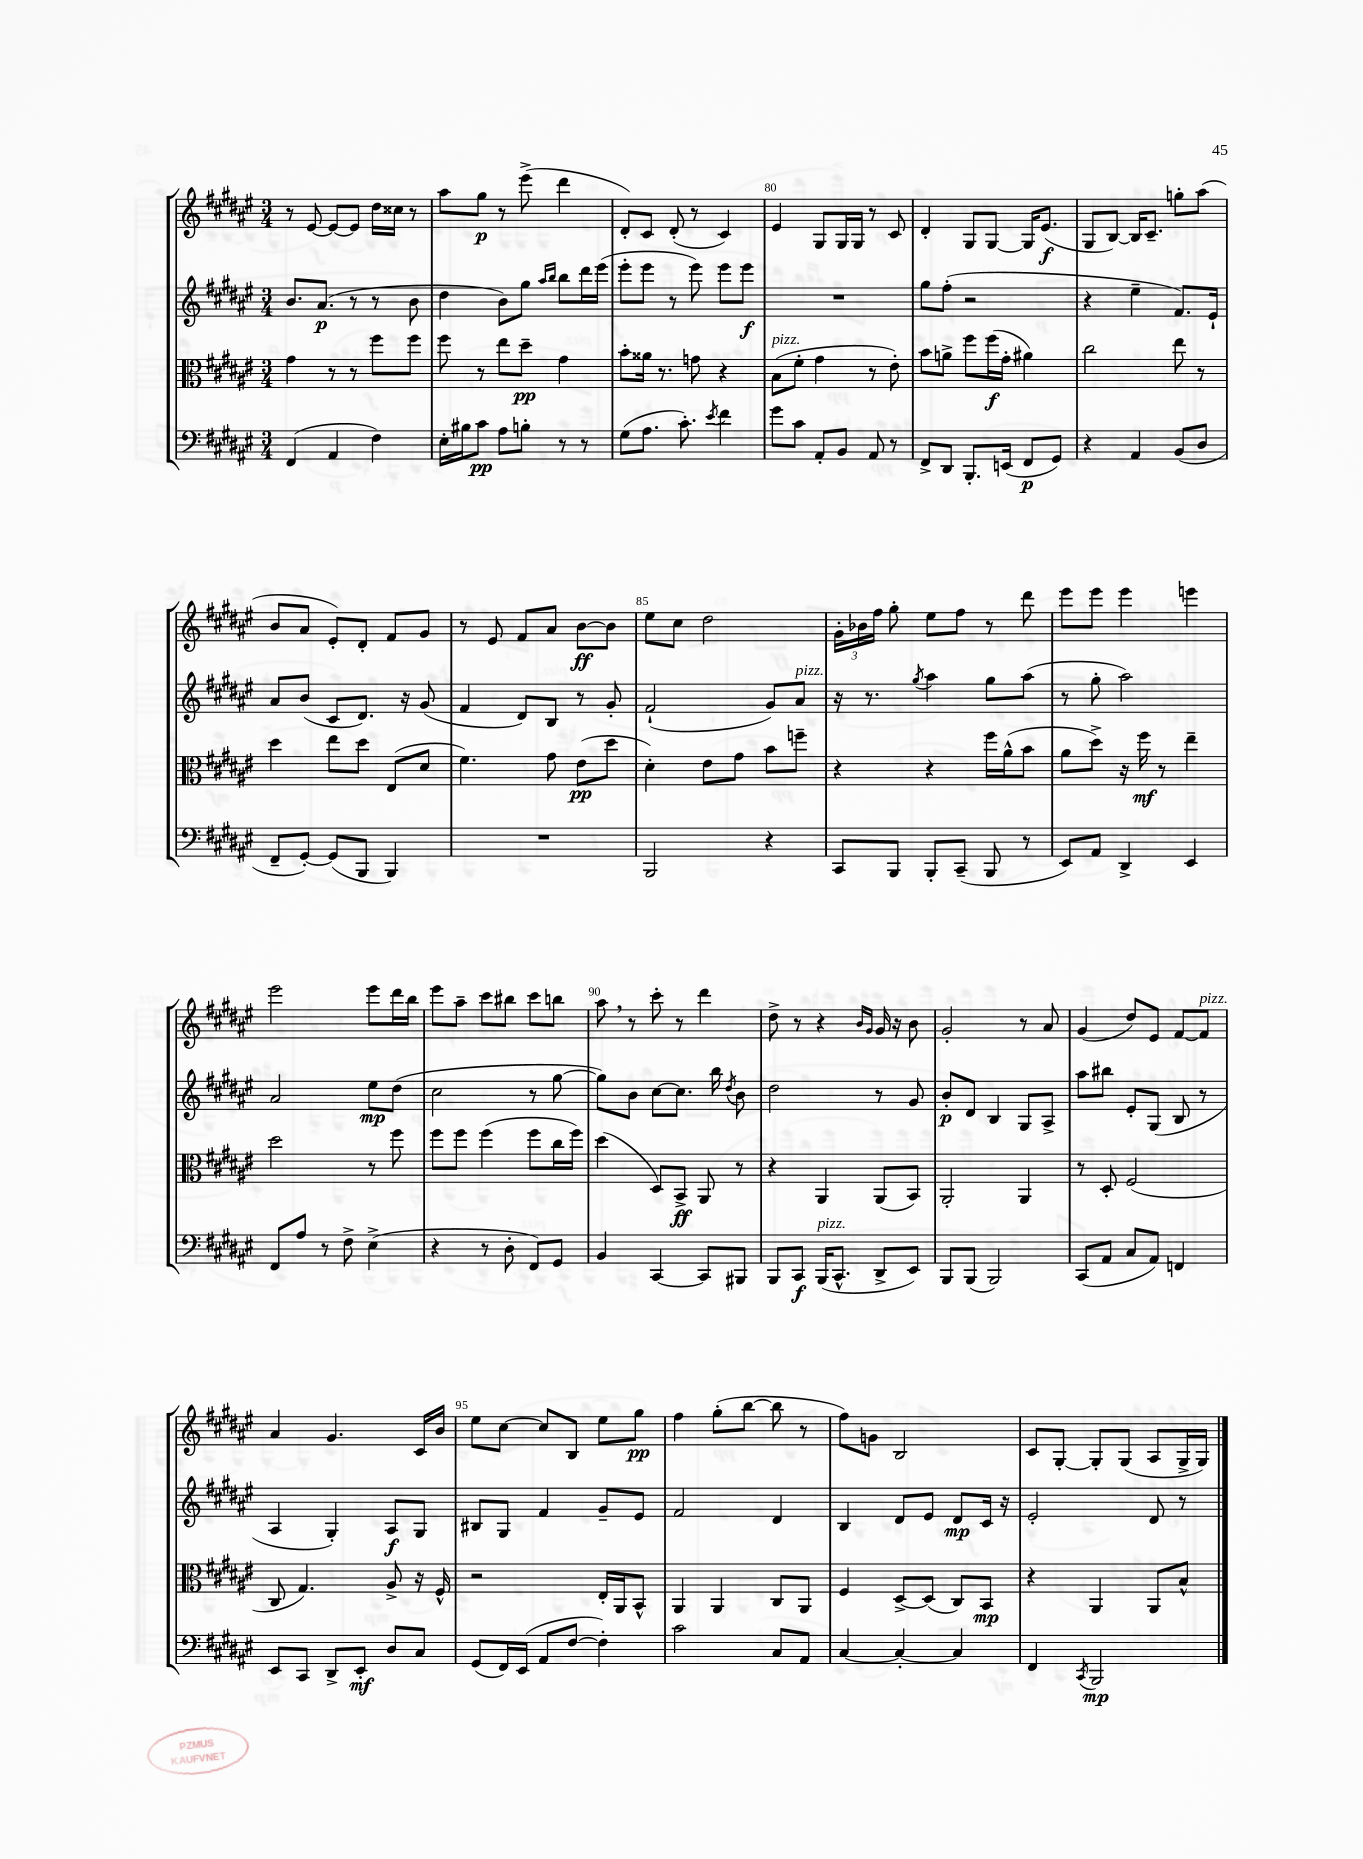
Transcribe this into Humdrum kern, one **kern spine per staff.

**kern	**kern	**kern	**kern
*staff4	*staff3	*staff2	*staff1
*clefF4	*clefC3	*clefG2	*clefG2
*k[f#c#g#d#a#e#]	*k[f#c#g#d#a#e#]	*k[f#c#g#d#a#e#]	*k[f#c#g#d#a#e#]
*M3/4	*M3/4	*M3/4	*M3/4
(4FF#	4g#	8.b	8r
.	.	.	[8e#
.	.	(8.a#	.
4AA#	8r	.	8e#_
.	8r	8r	8e#]
4F#)	8ff#	8r	16dd#
.	.	.	16cc##
.	8ff#	8b	8r
=	=	=	=
16E#'	8ff#	4dd#	8aa#
16B#	.	.	.
8c#	8r	.	8gg#
8A#	8ee#	8b)	8r
8B'	8dd#~	8gg#	(8eee#^
.	.	16qqaa#	.
.	.	16qqbb	.
8r	4g#	8bb	4ddd#
8r	.	16ddd#	.
.	.	(16eee#	.
=	=	=	=
(8G#	8b'	8eee#'	8d#')
8.A#	16a##	8eee#	8c#
.	8.r	.	.
.	.	8r	(8d#'
8.c#')	.	.	.
.	8g	8eee#)	8r
8qe#	.	.	.
4f#	4r	8eee#	4c#)
.	.	8eee#	.
=	=	=	=
8g#	(8B	2.r	4e#
8c#	8f#'	.	.
8AA#'	4g#	.	8G#
8BB	.	.	16G#
.	.	.	16G#
8AA#	8r	.	8r
8r	8e#')	.	8c#
=	=	=	=
8FF#^	8b	8gg#	4d#'
8DD#	8a^	(8ff#'	.
8.BBB'	8ff#	2r	8G#
.	(16ff#	.	[8G#
(16EE	16g#'	.	.
8FF#	4a#)	.	16G#]
.	.	.	(8.e#
8GG#)	.	.	.
=	=	=	=
4r	2cc#	4r	8G#
.	.	.	[8B)
4AA#	.	4ee#~	16B]
.	.	.	8.c#~
(8BB	8ee#	8.f#)	8gg'
8D#	8r	.	(8aa#
.	.	16e#`	.
=	=	=	=
8FF#~	4dd#	8a#	8b
[8GG#')	.	(8b	8a#
(8GG#]	8ee#	8c#	8e#')
8BBB	8dd#	8.d#)	8d#'
4BBB)	(8E#	.	8f#
.	.	16r	.
.	8d#	(8g#	8g#
=	=	=	=
2.r	4.f#)	4f#	8r
.	.	.	8e#
.	.	8d#)	8f#
.	8g#	8B	8a#
.	(8e#	8r	[8b
.	8dd#	8g#'	8b]
=	=	=	=
2BBB	4d#')	(2f#`	8ee#
.	.	.	8cc#
.	8e#	.	2dd#
.	8g#	.	.
4r	8b	8g#)	.
.	8ff~	8a#	.
=	=	=	=
8CC#	4r	16r	24g#'
.	.	.	24b-
.	.	8.r	.
.	.	.	24ff#
8BBB	.	.	8gg#'
.	.	8qgg#	.
8BBB'	4r	4aa#	8ee#
(8CC#~	.	.	8ff#
8BBB	16ff#	8gg#	8r
.	(16a#^^	.	.
8r	8b	(8aa#	8ddd#
=	=	=	=
8EE#)	8a#	8r	8eee#
8AA#	8dd#^)	8gg#'	8eee#
4DD#^	16r	2aa#)	4eee#
.	16ff#	.	.
.	8r	.	.
4EE#	4ee#~	.	4eee
=	=	=	=
8FF#	2dd#	2a#	2eee#
8A#	.	.	.
8r	.	.	.
8F#^	.	.	.
(4E#^	8r	8ee#	8eee#
.	8ff#	(8dd#	16ddd#
.	.	.	16bb
=	=	=	=
4r	8ff#	2cc#	8eee#
.	8ff#	.	8aa#~
8r	(4ff#	.	8ccc#
8D#'	.	.	8bb#
8FF#)	8ff#	8r	8ccc#
8GG#	16cc#	[8gg#	8bb
.	16ff#)	.	.
=	=	=	=
4BB	(4dd#	8gg#])	8aa#
.	.	8b	8r
[4CC#	8D#)	[8cc#	8ccc#'
.	8BB^	8.cc#]	8r
8CC#]	8AA#	.	4ddd#
.	.	16bb	.
.	.	8qdd#	.
8BBB#	8r	8b	.
=	=	=	=
8BBB	4r	2dd#	8dd#^
8CC#	.	.	8r
(16BBB	4AA#	.	4r
8.CC#^^	.	.	.
.	.	.	16qqb
.	.	.	16qqg#
8DD#^	(8AA#	8r	16g#
.	.	.	16r
8EE#)	8BB)	8g#	8b
=	=	=	=
8BBB	2AA#'	8b'	2g#'
(8BBB	.	8d#	.
2BBB)	.	4B	.
.	4AA#	8G#	8r
.	.	8A#^	8a#
=	=	=	=
(8CC#	8r	8aa#	(4g#
8AA#	8D#'	8bb#	.
8C#	(2F#	8e#'	8dd#)
8AA#)	.	(8G#	8e#
4FF	.	8B	[8f#
.	.	8r	8f#]
=	=	=	=
8EE#	8C#	4A#	4a#
8CC#	4.G#)	.	.
8DD#^	.	4G#')	4.g#
8EE#'	.	.	.
8D#	8A#^	8A#	.
8C#	16r	8G#	16c#
.	16F#^^	.	16b
=	=	=	=
(8GG#	2r	8B#	8ee#
16FF#)	.	8G#	[8cc#
(16EE#	.	.	.
8AA#	.	4f#	8cc#]
[8F#	.	.	8B
4F#'])	16E#'	8g#~	8ee#
.	16AA#	.	.
.	8BB^^	8e#	8gg#
=	=	=	=
2c#	4AA#	2f#	4ff#
.	4AA#	.	(8gg#'
.	.	.	[8bb
8C#	8C#	4d#	8bb]
8AA#	8AA#	.	8r
=	=	=	=
[4C#	4F#	4B	8ff#)
.	.	.	8g
4C#'_	[8D#^	8d#	2B
.	(8D#]	8e#	.
4C#]	8C#)	8d#	.
.	8BB	16c#	.
.	.	16r	.
=	=	=	=
4FF#	4r	2e#'	8c#
.	.	.	[8G#'
8qCC#	.	.	.
2BBB	4AA#	.	8G#']
.	.	.	(8G#
.	8AA#	8d#	8A#
.	8B^^	8r	16G#^
.	.	.	16G#)
==	==	==	==
*-	*-	*-	*-
